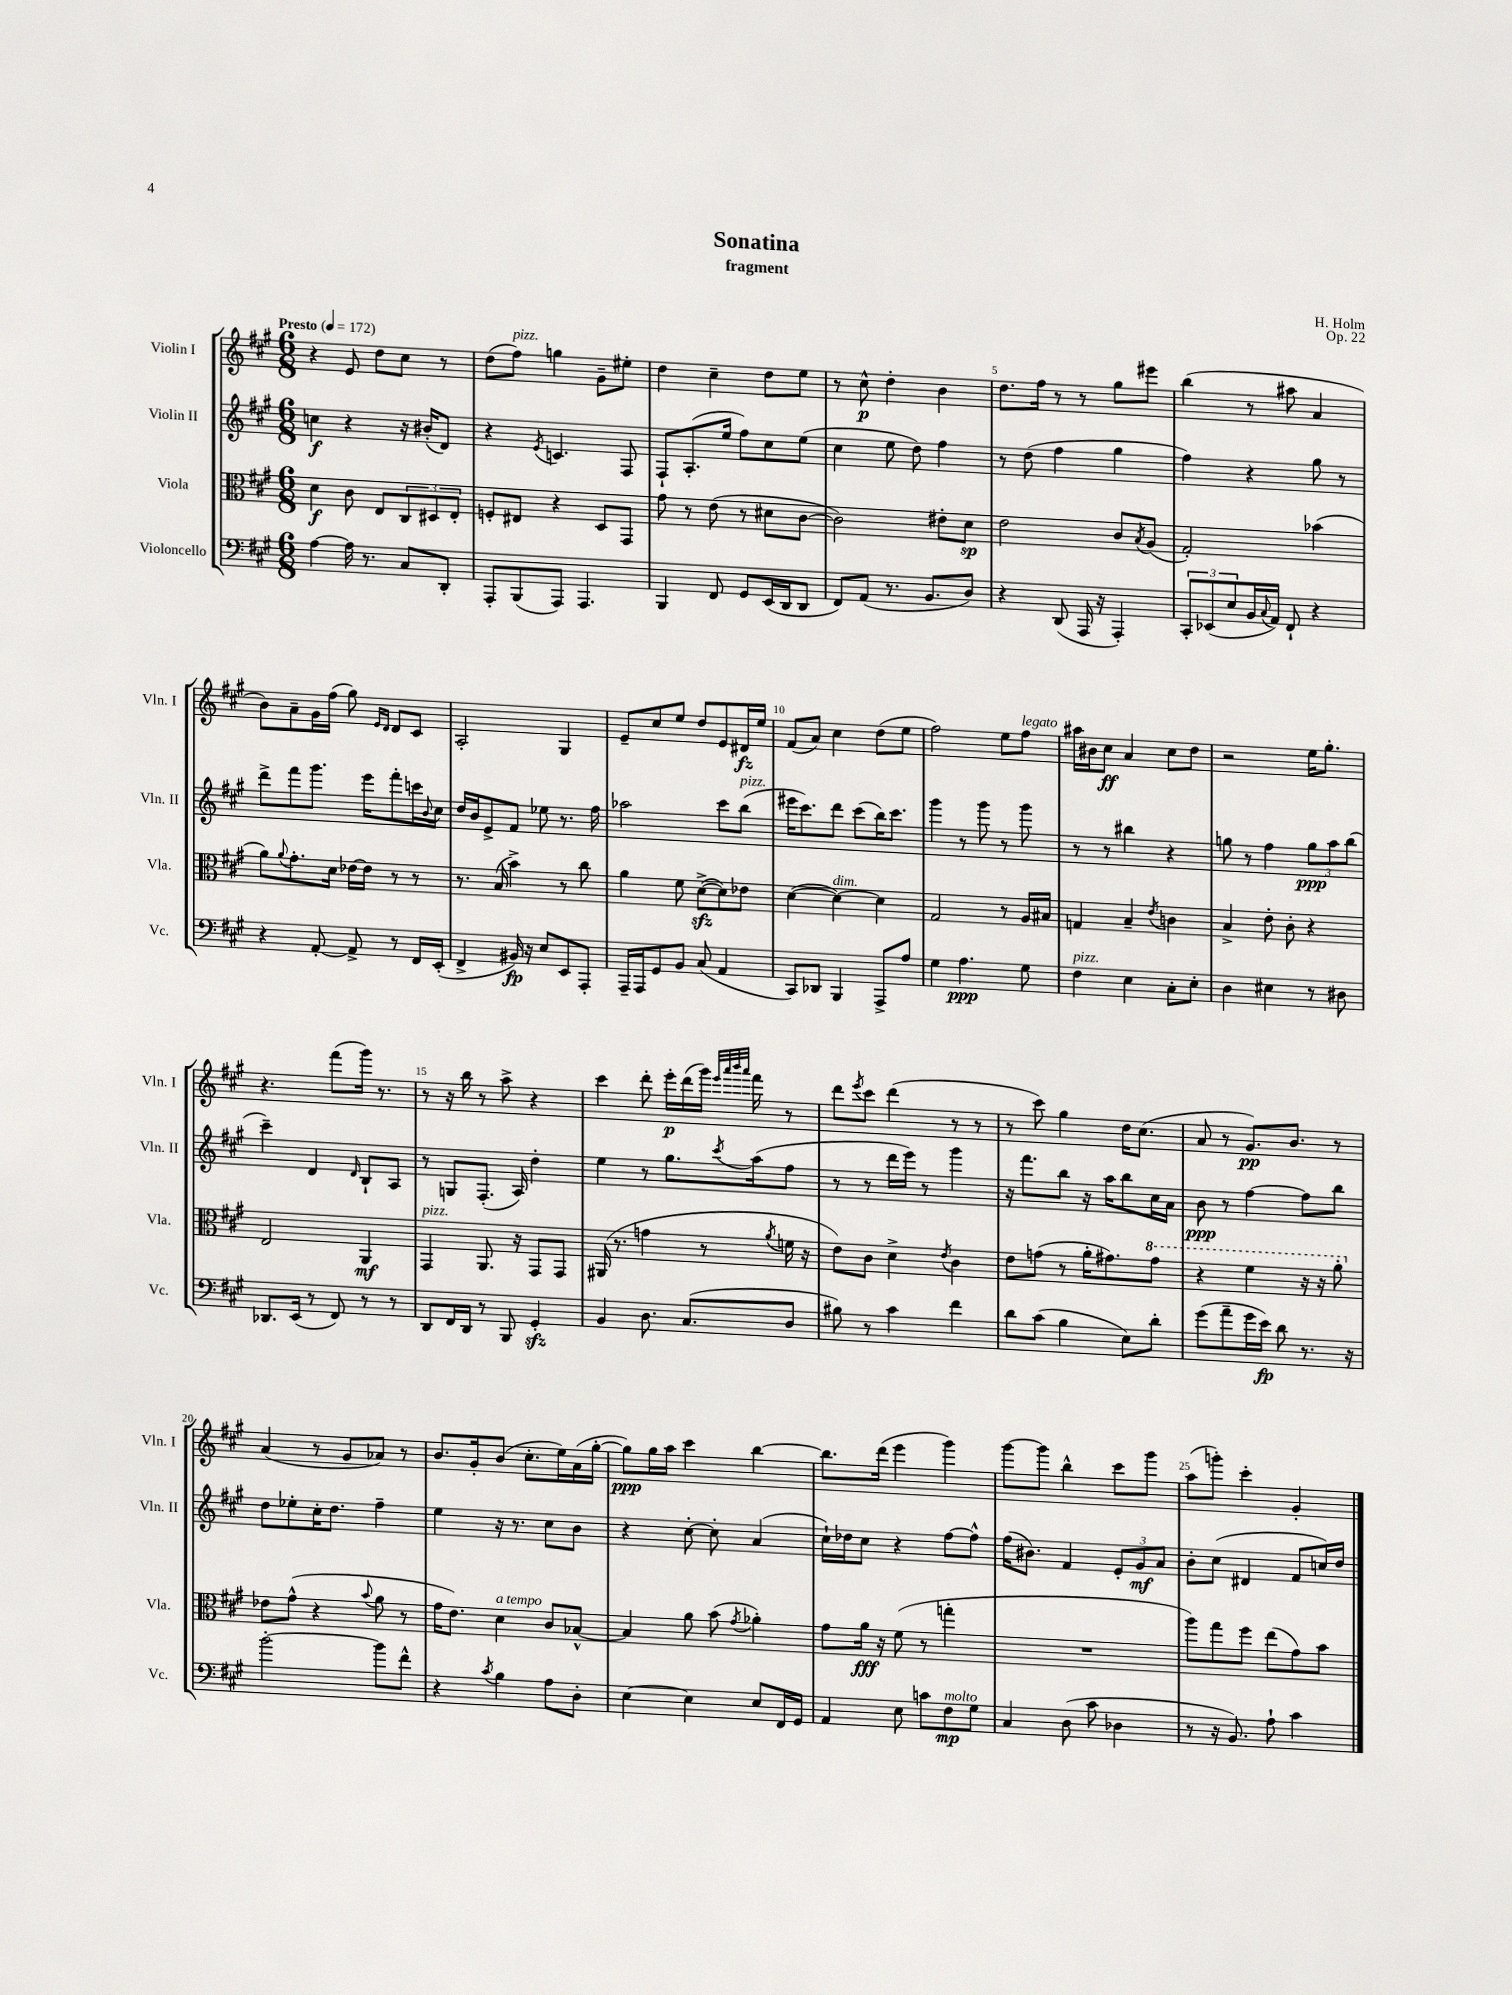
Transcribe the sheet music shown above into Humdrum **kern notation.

**kern	**dynam	**kern	**dynam	**kern	**dynam	**kern	**dynam
*part4	*part4	*part3	*part3	*part2	*part2	*part1	*part1
*staff4	*staff4	*staff3	*staff3	*staff2	*staff2	*staff1	*staff1
*I"Violoncello	*	*I"Viola	*	*I"Violin II	*	*I"Violin I	*
*I'Vc.	*	*I'Vla.	*	*I'Vln. II	*	*I'Vln. I	*
*clefF4	*	*clefC3	*	*clefG2	*	*clefG2	*
*k[f#c#g#]	*	*k[f#c#g#]	*	*k[f#c#g#]	*	*k[f#c#g#]	*
*M6/8	*	*M6/8	*	*M6/8	*	*M6/8	*
*MM172	*	*MM172	*	*MM172	*	*MM172	*
=1	=1	=1	=1	=1	=1	=1	=1
!	!	!	!	!	!	!LO:TX:a:B:t=Presto	!
[4A\	.	4d\	f	4ccn\	f	4r	.
16A\]	.	8c#\	.	4r	.	8e/	.
8.r	.	.	.	.	.	.	.
.	.	8E/L	.	.	.	8dd\L	.
8C#/L	.	12C#/	.	16r	.	8cc#\J	.
.	.	.	.	(16b#X'/KL	.	.	.
.	.	12D#X/	.	.	.	.	.
8DD'/J	.	.	.	8d/J)	.	8r	.
.	.	12E'/J	.	.	.	.	.
=2	=2	=2	=2	=2	=2	=2	=2
8AAA'/L	.	8Fn'/L	.	4r	.	(8dd\L	.
!	!	!	!	!	!	!LO:TX:a:i:t=pizz.	!
(8BBB/	.	8E#X/J	.	.	.	8ff#\J)	.
.	.	.	.	8qe/	.	.	.
8AAA/J)	.	4r	.	4.cn/	.	4ggn\	.
4.AAA/	.	.	.	.	.	.	.
.	.	8D/L	.	.	.	8g#~\L	.
.	.	8GG#/J	.	8F#/	.	8ee#X'\J	.
=3	=3	=3	=3	=3	=3	=3	=3
4BBB/	.	8g#\	.	8F#`/L	.	4dd\	.
.	.	8r	.	(8.A'/	.	.	.
8FF#/	.	(8e\	.	.	.	4cc#~\	.
.	.	.	.	16ee/Jk	.	.	.
8GG#/L	.	8r	.	8ff#\L)	.	.	.
(16EE/L	.	8d#X\L	.	8cc#\	.	8dd\L	.
16DD/J	.	.	.	.	.	.	.
8DD/J	.	[8c#\J	.	(8ee\J	.	8ee\J	.
=4	=4	=4	=4	=4	=4	=4	=4
8FF#/L)	.	2c#\])	.	4cc#\	.	8r	.
(8AA/J	.	.	.	.	.	8cc#^^\	p
8.r	.	.	.	8ee\	.	4dd'\	.
.	.	.	.	8dd\)	.	.	.
8.BB/L	.	.	.	.	.	.	.
.	.	8e#X'\L	.	4ff#\	.	4b\	.
8D/J)	.	8d\J	sp	.	.	.	.
=5	=5	=5	=5	=5	=5	=5	=5
4r	.	2e\	.	8r	.	8.dd\L	.
.	.	.	.	(8dd\	.	.	.
.	.	.	.	.	.	16ff#\Jk	.
(8DD/	.	.	.	4ff#\	.	8r	.
16AAA/	.	.	.	.	.	8r	.
16r	.	.	.	.	.	.	.
4AAA'/)	.	8c#/L	.	4gg#\	.	8gg#\L	.
.	.	8qB/	.	.	.	.	.
.	.	(8A/J	.	.	.	8eee#X\J	.
=6	=6	=6	=6	=6	=6	=6	=6
12CC#'/L	.	2G#'/)	.	4ff#\)	.	(4bb\	.
(12EE-X/	.	.	.	.	.	.	.
12E/	.	.	.	.	.	.	.
16BB/L	.	.	.	4r	.	8r	.
8qqC#/	.	.	.	.	.	.	.
16AA/JJ)	.	.	.	.	.	.	.
8FF#`/	.	.	.	.	.	8aa#X\	.
4r	.	(4b-X\	.	8gg#\	.	4a/	.
.	.	.	.	8r	.	.	.
!!LO:LB:g=z
=7	=7	=7	=7	=7	=7	=7	=7
4r	.	8a\L)	.	8ddd^\L	.	8b\L)	.
.	.	8qqa/	.	.	.	.	.
.	.	8.g#'\	.	8fff#\	.	8a~\	.
[8AA'/	.	.	.	8.ggg#\J	.	16g#\L	.
.	.	16d\Jk	.	.	.	(16ff#\JJ	.
8AA^/]	.	[16e-X\LL	.	.	.	8gg#\)	.
.	.	16e-\JJ]	.	16eee\KL	.	.	.
.	.	.	.	.	.	16qqe/LL	.
.	.	.	.	.	.	16qqd/JJ	.
8r	.	8r	.	8fff#'\	.	8d/L	.
16FF#/LL	.	8r	.	16cccn\L	.	8c#/J	.
.	.	.	.	8qqb/	.	.	.
(16EE'/JJ	.	.	.	16cc#\JJ	.	.	.
=8	=8	=8	=8	=8	=8	=8	=8
4FF#^/	.	8.r	.	16dd/LL	.	2A'/	.
.	.	.	.	16b/J	.	.	.
.	.	.	.	8e^/	.	.	.
.	.	(16B/	.	.	.	.	.
16BB#X/)	fp	4b^\)	.	8f#/J	.	.	.
16r	.	.	.	.	.	.	.
8E/L	.	.	.	8ee-X\	.	.	.
8EE/	.	8r	.	8.r	.	4G#/	.
8AAA'/J	.	8cc#\	.	.	.	.	.
.	.	.	.	16ff#\	.	.	.
=9	=9	=9	=9	=9	=9	=9	=9
16AAA~/LL	.	4a\	.	2aa-X\	.	8e~/L	.
16AAA/J	.	.	.	.	.	.	.
8GG#/	.	.	.	.	.	8cc#/	.
8BB/J	.	8f#\	.	.	.	8ee/J	.
(8C#/	.	([8dzz^\L	.	.	.	8dd/L	.
4AA/	.	8d\])	.	8ccc#\L	.	8e/	.
!	!	!	!	!LO:TX:a:i:t=pizz.	!	!	!
.	.	8e-X\J	.	(8bb\J	.	16d#X/L	fz
.	.	.	.	.	.	16ee/JJ	.
=10	=10	=10	=10	=10	=10	=10	=10
8CC#/L)	.	([4d\	.	16eee#X\KL	.	(8f#/L	.
.	.	.	.	8.ccc#\)	.	.	.
8DD-X/J	.	.	.	.	.	8a/J)	.
!	!	!LO:TX:a:i:t=dim.	!	!	!	!	!
4BBB/	.	4d\_)	.	8ddd\J	.	4cc#\	.
.	.	.	.	(8ccc#\L	.	.	.
8AAA^/L	.	4d\]	.	16bb\K)	.	(8dd\L	.
.	.	.	.	8.ccc#\J	.	.	.
8A/J	.	.	.	.	.	8ee\J	.
=11	=11	=11	=11	=11	=11	=11	=11
4G#\	.	2G#/	.	4ggg#\	.	2ff#\)	.
4.A\	ppp	.	.	8r	.	.	.
.	.	.	.	8ggg#\	.	.	.
.	.	8r	.	8r	.	8ee\L	.
!	!	!	!	!	!	!LO:TX:a:i:t=legato	!
8G#\	.	16A/LL	.	8ggg#\	.	8ff#\J	.
.	.	16B#X/JJ	.	.	.	.	.
=12	=12	=12	=12	=12	=12	=12	=12
!LO:TX:a:i:t=pizz.	!	!	!	!	!	!	!
4F#\	.	4Gn/	.	8r	.	16aa#X\LL	.
.	.	.	.	.	.	16b#X\J	.
.	.	.	.	8r	.	8cc#\J	ff
4E\	.	4B~/	.	4bb#X\	.	4a/	.
.	.	8qe/	.	.	.	.	.
8C#'\L	.	4cn\	.	4r	.	8cc#\L	.
8E'\J	.	.	.	.	.	8dd\J	.
=13	=13	=13	=13	=13	=13	=13	=13
4D\	.	4B^/	.	8ggn\	.	2r	.
.	.	.	.	8r	.	.	.
4E#X\	.	8e'\	.	4ff#\	.	.	.
.	.	8c#'\	.	.	.	.	.
8r	.	4r	.	12gg\L	ppp	16ee\KL	.
.	.	.	.	.	.	8.gg#'\J	.
.	.	.	.	12aa\	.	.	.
8D#X\	.	.	.	.	.	.	.
.	.	.	.	(12bb\J	.	.	.
!!LO:LB:g=z
=14	=14	=14	=14	=14	=14	=14	=14
8.DD-X/L	.	2E/	.	4ccc#~\)	.	4.r	.
(16EE/Jk	.	.	.	.	.	.	.
8r	.	.	.	4d/	.	.	.
8FF#/)	.	.	.	.	.	(8fff#\L	.
.	.	.	.	16qqd/	.	.	.
8r	.	4AA/	mf	8B`/L	.	16ggg#\Jk)	.
.	.	.	.	.	.	8.r	.
8r	.	.	.	8A/J	.	.	.
=15	=15	=15	=15	=15	=15	=15	=15
!	!	!LO:TX:a:i:t=pizz.	!	!	!	!	!
8DD/L	.	4GG#/	.	8r	.	8r	.
16FF#/L	.	.	.	8Gn/L	.	16r	.
16DD/JJ	.	.	.	.	.	16bb\	.
8r	.	8.AA/	.	(8.F#'/J	.	8r	.
8BBB/	.	.	.	.	.	8aa^\	.
.	.	16r	.	16A/)	.	.	.
4GG#zz'/	.	8GG#/L	.	4dd'\	.	4r	.
.	.	8GG#/J	.	.	.	.	.
=16	=16	=16	=16	=16	=16	=16	=16
4BB/	.	(16AA#X/	.	4ee\	.	4ccc#\	.
.	.	8.r	.	.	.	.	.
8.D\	.	4gn\	.	8r	.	8ddd'\	.
.	.	.	.	8.gg#\L	.	16eee'\LL	p
(8.C#/L	.	.	.	.	.	(16ddd\	.
.	.	8r	.	.	.	16ggg#\JJ)	.
.	.	.	.	.	.	32qqeee/LLL	.
.	.	.	.	.	.	32qqaaa/	.
.	.	.	.	.	.	32qqbbb/	.
.	.	.	.	8qccc#/	.	32qqaaa/JJJ	.
.	.	.	.	(16aa\k	.	16fff#\	.
.	.	8qa/	.	.	.	.	.
8D/J	.	16fn\	.	8ff#\J	.	8r	.
.	.	16r	.	.	.	.	.
=17	=17	=17	=17	=17	=17	=17	=17
8B#X\)	.	8e\L)	.	8r	.	8ddd\L	.
.	.	.	.	.	.	8qeee/	.
8r	.	8c#\J	.	8r	.	8ccc#\J	.
4c#\	.	4d^\	.	16ddd\LL	.	(4ddd\	.
.	.	.	.	16eee\JJ)	.	.	.
.	.	.	.	8r	.	.	.
.	.	8qe/	.	.	.	.	.
4f#\	.	4c#\	.	4ggg#\	.	8r	.
.	.	.	.	.	.	8r	.
=18	=18	=18	=18	=18	=18	=18	=18
8d\L	.	8e\L	.	16r	.	8r	.
.	.	.	.	8.fff#\L	.	.	.
(8c#\J	.	(8gn\J	.	.	.	8ccc#\)	.
4B\	.	8r	.	8bb\J	.	4gg#\	.
.	.	16a'\KL	.	16r	.	.	.
.	.	8.g#X\)	.	16aa\KL	.	.	.
8E\L)	.	.	.	8bb\	.	16dd\KL	.
.	.	.	.	.	.	(8.cc#\J	.
*	*	*8va	*	*	*	*	*
8d'\J	.	8gg#\J	.	16cc#\L	.	.	.
.	.	.	.	16a\JJ	.	.	.
=19	=19	=19	=19	=19	=19	=19	=19
(8g#\L	.	4r	.	8b\	ppp	8a/	.
8a~\	.	.	.	8r	.	8r	.
16g#\L	.	4ff#\	.	[4ff#\	.	8.g#/L)	pp
16e\JJ)	fp	.	.	.	.	.	.
8d\	.	.	.	.	.	.	.
.	.	.	.	.	.	8.b/J	.
8.r	.	16r	.	8ff#\L]	.	.	.
.	.	16r	.	.	.	.	.
.	.	8aa'\	.	8bb\J	.	8r	.
16r	.	.	.	.	.	.	.
!!LO:LB:g=z
=20	=20	=20	=20	=20	=20	=20	=20
*	*	*X8va	*	*	*	*	*
[2b'\	.	8e-X\L	.	8dd\L	.	(4a/	.
.	.	(8g#^^\J	.	8ee-X'\	.	.	.
.	.	4r	.	16cc#'\K	.	8r	.
.	.	.	.	8.dd\J	.	.	.
.	.	.	.	.	.	8g#/L	.
.	.	8qqb/	.	.	.	.	.
8b\L]	.	8a\	.	4ff#~\	.	8a-X/J)	.
8f#^^\J	.	8r	.	.	.	8r	.
=21	=21	=21	=21	=21	=21	=21	=21
4r	.	16g#\KL	.	4ee\	.	8.b/L	.
.	.	8.e\J)	.	.	.	.	.
.	.	.	.	.	.	16g#'/k	.
8qc#/	.	.	.	.	.	.	.
!	!	!LO:TX:a:i:t=a tempo	!	!	!	!	!
4B\	.	4d\	.	16r	.	(8b/J	.
.	.	.	.	8.r	.	.	.
.	.	.	.	.	.	8.cc#'\L	.
8A\L	.	8c#/L	.	8cc#\L	.	.	.
.	.	.	.	.	.	16ee\L)	.
8D'\J	.	[8B-X^^/J	.	8b\J	.	(16a\	.
.	.	.	.	.	.	[16gg#'\JJ	.
=22	=22	=22	=22	=22	=22	=22	=22
[4E\	.	4B-/]	.	4r	.	8gg#\L])	ppp
.	.	.	.	.	.	16gg#\L	.
.	.	.	.	.	.	16aa\JJ	.
4E\]	.	8a\	.	[8cc#'\	.	4ccc#\	.
.	.	(8b\	.	8cc#'\]	.	.	.
.	.	8qg#/	.	.	.	.	.
8E/L	.	4a-X'\)	.	(4a/	.	[4bb\	.
16FF#/L	.	.	.	.	.	.	.
16GG#/JJ	.	.	.	.	.	.	.
=23	=23	=23	=23	=23	=23	=23	=23
4AA/	.	8g#\L	.	16cc#`\LL)	.	8.bb\L]	.
.	.	.	.	16dd-X\J	.	.	.
.	.	16a\Jk	fff	8cc#\J	.	.	.
.	.	16r	.	.	.	(16ddd\Jk	.
8E\	.	(8f#\	.	4r	.	4eee\	.
8cn\L	.	8r	.	.	.	.	.
!LO:TX:a:i:t=molto	!	!	!	!	!	!	!
8F#\	mp	4ggn'\	.	[8ff#\L	.	4ggg#\)	.
8G#\J	.	.	.	8ff#^^\J]	.	.	.
=24	=24	=24	=24	=24	=24	=24	=24
4C#/	.	2.r	.	(16ff#\KL	.	[8ggg#\L	.
.	.	.	.	8.b#X\J)	.	.	.
.	.	.	.	.	.	8ggg#\J]	.
(8D\	.	.	.	4f#/	.	4bb^^\	.
8c#\	.	.	.	.	.	.	.
4D-X\	.	.	.	12e'/L	.	8ccc#\L	.
.	.	.	.	12g#/	mf	.	.
.	.	.	.	.	.	8ggg#\J	.
.	.	.	.	12a/J	.	.	.
=25	=25	=25	=25	=25	=25	=25	=25
8r	.	8aa\L)	.	8b'\L	.	(8aa\L	.
16r	.	8gg#\	.	(8cc#\J	.	8gggn'\J)	.
8.BB/)	.	.	.	.	.	.	.
.	.	8ff#\J	.	4d#X/	.	4ccc#'\	.
8A`\	.	(8ee\L	.	.	.	.	.
4c#\	.	8g#\)	.	8f#/L	.	4g#'/	.
.	.	8b\J	.	16ccn/L)	.	.	.
.	.	.	.	16dd/JJ	.	.	.
==	==	==	==	==	==	==	==
*-	*-	*-	*-	*-	*-	*-	*-
